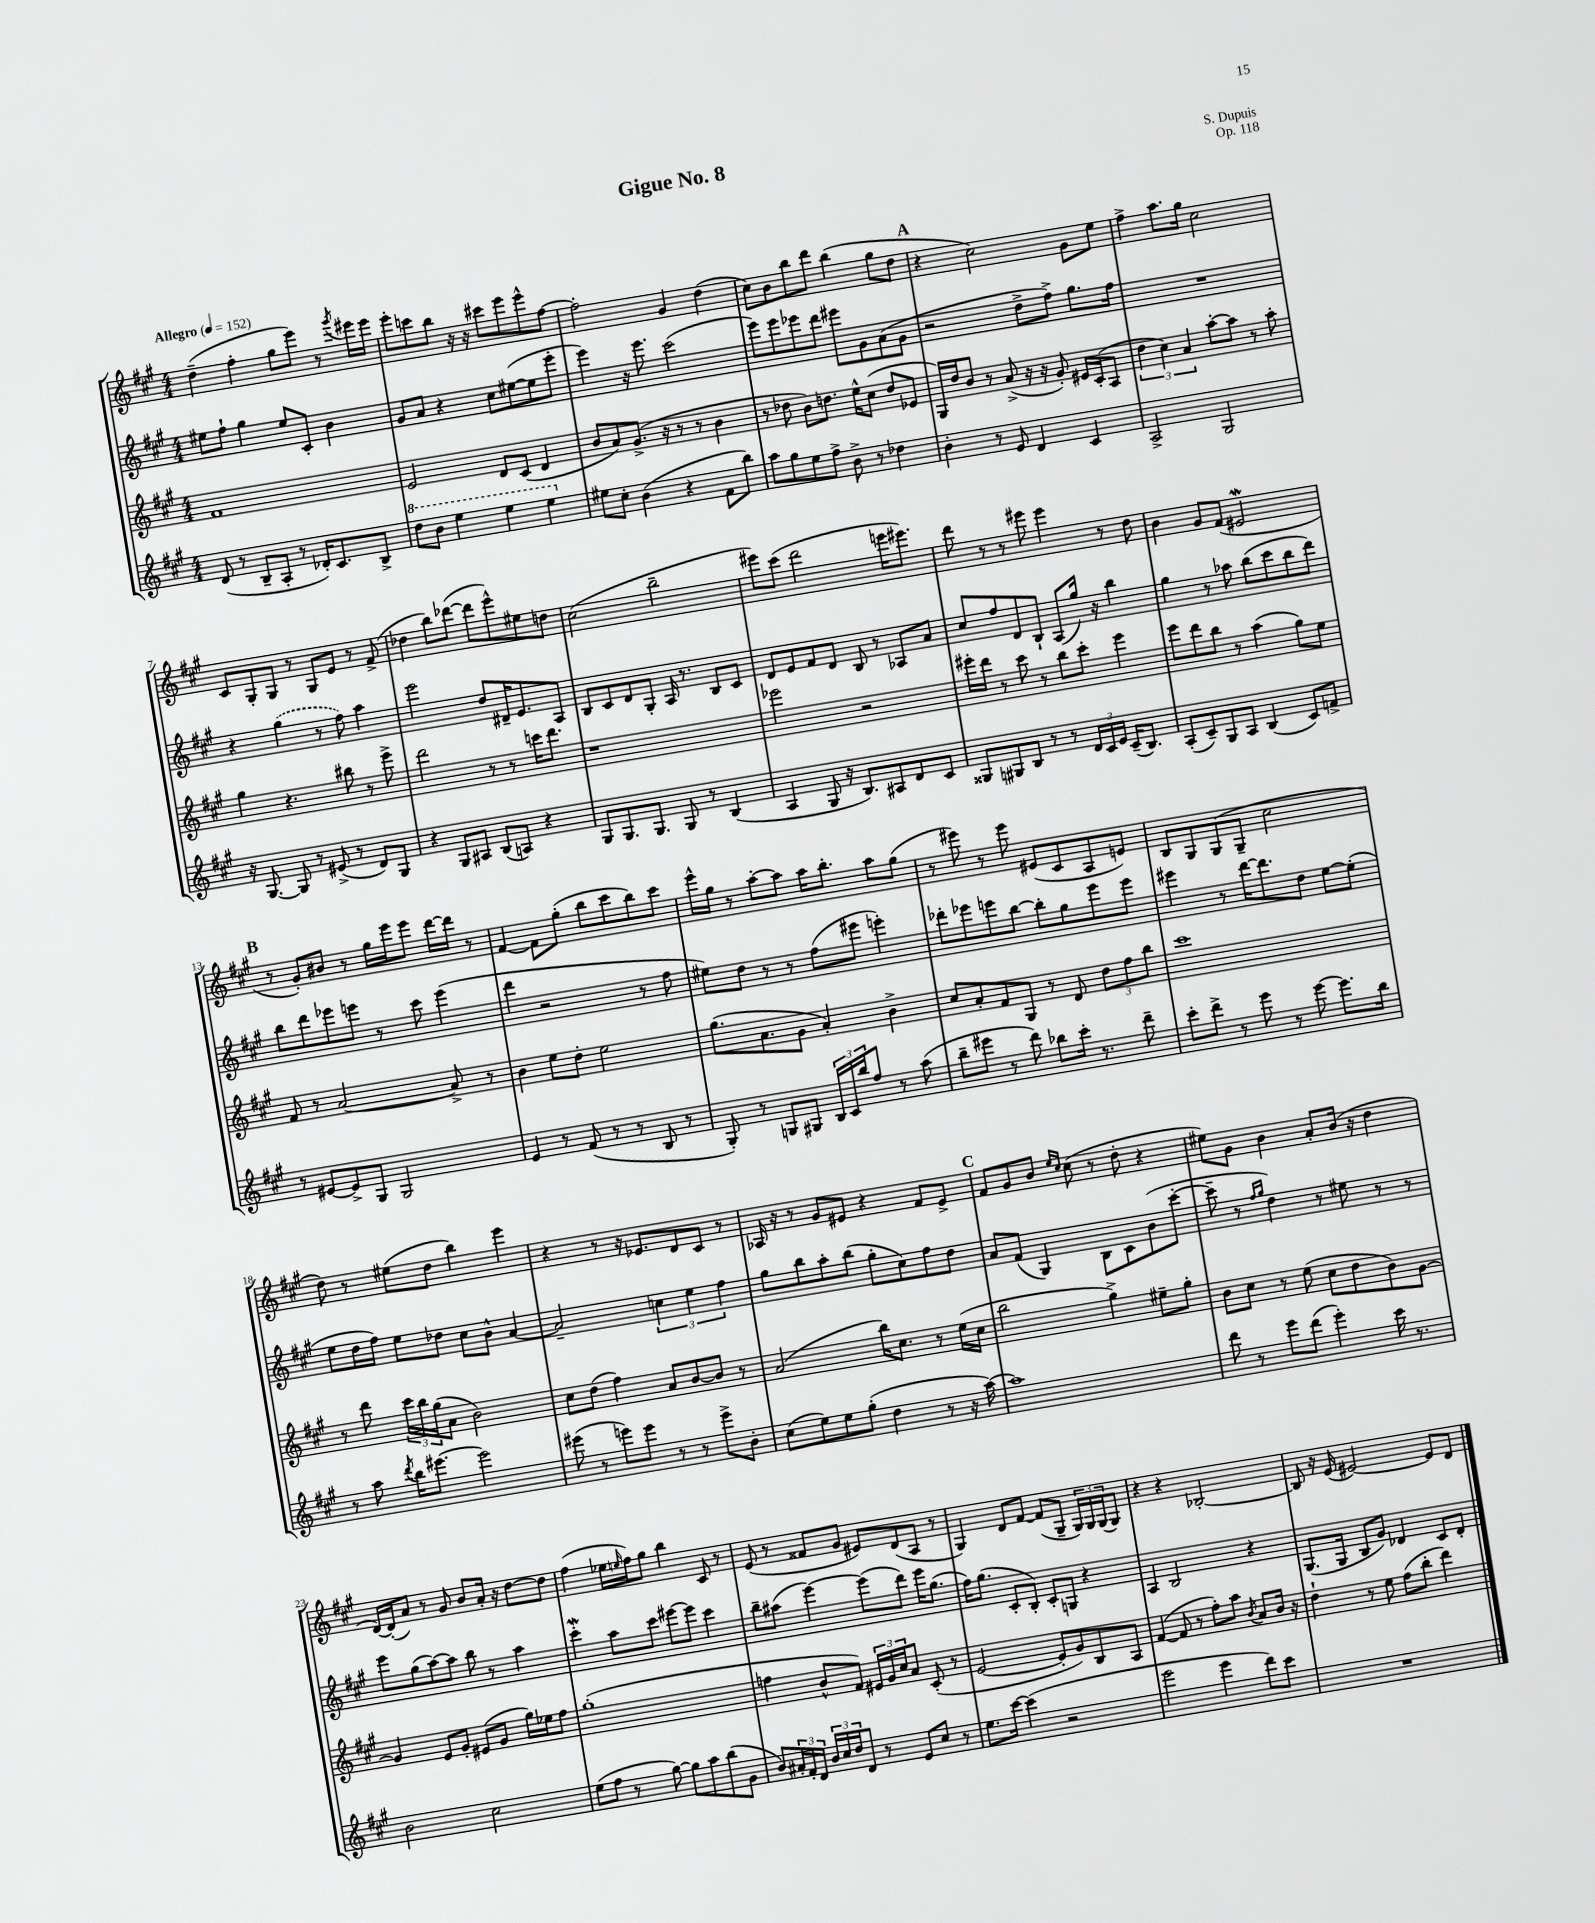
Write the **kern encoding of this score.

**kern	**kern	**kern	**kern
*staff4	*staff3	*staff2	*staff1
*clefG2	*clefG2	*clefG2	*clefG2
*k[f#c#g#]	*k[f#c#g#]	*k[f#c#g#]	*k[f#c#g#]
*M4/4	*M4/4	*M4/4	*M4/4
*MM152	*MM152	*MM152	*MM152
(8d	1f#	8ee#	(4dd~
8r	.	8ff#`	.
8B~	.	4gg#	4ff#'
8A'	.	.	.
8r	.	8ee#	8gg#
16d-')	.	8c#'	8eee)
8.c#	.	.	.
.	.	4b	8r
.	.	.	8qggg#
8B^	.	.	16eee#
.	.	.	16eee#
=	=	=	=
8ddd	2e	8g#	8eee'
8bb	.	8a	8ccc
4eee	.	4r	8bb
.	.	.	16r
.	.	.	16r
4eee	8d	8cc#	8ccc#
.	(8c#	([8ee#	8eee
4eee	4d	8ee#]	8eee^^
.	.	8eee'	[8ff#
=	=	=	=
8ee#	8b	4eee)	2ff#']
8cc#'	8a)	.	.
(4b	(8.g#^	16r	.
.	.	8.eee	.
.	16r	.	.
4r	8r	(2ccc#	4g#
.	8r	.	.
8f#	4b	.	(4dd
8bb)	.	.	.
=	=	=	=
8aa	8r	8eee)	8cc#)
8gg#	8dd-	8eee	8b
8ee	8b)	8eee-	8bb
8ff#^	8.dd	8ddd	8ddd
8b^	.	8eee#	(4bb
.	16ee^^	.	.
8r	(8cc#	8g#	.
4dd-	8dd	(8a	8gg#
.	8e-	8g#	8dd
=	=	=	=
4b'	16G#)	2r	4r
.	16dd	.	.
.	8b	.	.
8r	8r	.	2cc#)
8e	(8a^	.	.
4d	16r	8dd^	.
.	16r	.	.
.	8g#')	8ff#^)	.
4c#	16e#	8.gg#	8g#
.	(16c#'	.	.
.	8A	.	8ee
.	.	16ff#	.
=	=	=	=
2A^	6dd	1r	4ff#^
.	6cc#)	.	.
.	.	.	8.aa
.	6a	.	.
.	.	.	16gg#
2G#	[8aa'	.	2cc#
.	8aa]	.	.
.	8r	.	.
.	8aa'	.	.
=	=	=	=
16r	4gg#	4r	8c#
[8.G#	.	.	.
.	.	.	8G#'
8G#]	4.r	(4gg#	8G#
8r	.	.	8r
(8e#^	.	8r	8G#
8r	8bb#	8ff#)	8e
8d)	8r	4aa	8r
8G#	8eee^	.	(8f#^
=	=	=	=
4r	2ddd	2eee	4dd-
8G#	.	.	8bb)
8A#	.	.	([8ddd-
(8B	8r	8dd	8ddd-]
8A)	8r	16d#~	8eee^^)
.	.	8.e	.
4r	16ccc	.	8ee#
.	8.ddd	.	.
.	.	8A	8dd
=	=	=	=
8G#	1r	8B	(2cc#
8.G#	.	8c#	.
.	.	8d	.
8.G#	.	.	.
.	.	8G#'	.
8G#	.	16A	2bb~
.	.	8.r	.
8r	.	.	.
(4B	.	8B	.
.	.	8c#	.
=	=	=	=
4A	2eee-	8d	8eee#)
.	.	8e	(8ccc#
8G#	.	8f#	2ddd
16r	.	8d	.
8.B)	.	.	.
.	2r	8B	.
8A#	.	8r	.
8d	.	8A-	16eee
.	.	.	8.eee#)
8c#	.	8a	.
=	=	=	=
8G##	16eee#'	8cc#	8ddd
.	16ddd	.	.
8G#	8r	8ff#	8r
8B	8ccc#	8d	8r
8r	8r	8B`	8eee#
8r	8bb	(8A	4eee#
24d	8ccc#'	16gg#)	.
24c#	.	.	.
.	.	16r	.
24e	.	.	.
(16c#~	4eee#	4bb	8r
8.B)	.	.	.
.	.	.	8dd
=	=	=	=
(8A'	8eee	4gg#	4b
8c#~)	8ddd	.	.
8G#	8bb	8r	8g#
8A	8r	8aa-	(8f#
(4B	(4aa	(8bb	2e#
.	.	8ccc#	.
8c#)	8gg#)	8bb	.
8f^	8ee	8ddd)	.
=	=	=	=
8r	8f#	8bb	8r
[8e#	8r	8ddd	8g#')
8e#^]	[2a	8eee-	8b#
8G#	.	8eee	8r
2G#	.	8r	16gg#
.	.	.	16eee
.	.	8ccc#	8eee
.	8a^]	(4eee	[16ddd
.	.	.	16ddd]
.	8r	.	8r
=	=	=	=
4e	4b	4ddd	[4f#
8r	8ee	2r	8f#]
(8f#	8dd'	.	(8gg#'
8r	2ee	.	8bb
8r	.	.	8ccc#
8B	.	8r	8bb)
8r	.	8ff#	8ccc#
=	=	=	=
8G#')	(8.gg#	8ee#)	16eee^^
.	.	.	16gg#
8r	.	8dd	8r
.	8.a	.	.
8G	.	8r	[8aa'
8G#	8g#	8r	8aa]
24B	4a')	(8ff#	16aa
24c#	.	.	.
.	.	.	8.bb'
24bb	.	.	.
8ff#	.	8eee#	.
8r	4b^	4eee')	8aa
(8aa	.	.	(8gg#
=	=	=	=
8bb~	8cc#	8ddd-'	8r
8eee#	8a'	8eee-	8eee#)
8r	8f#	8eee	8r
8ddd)	8G#	[8bb	8eee#
8bb-	8r	8bb']	(8e#
16ccc#'	8d	8gg#	8c#
8.r	.	.	.
.	12dd	8eee	8A
.	12ff#	.	.
8ddd~	.	8eee	8e)
.	12bb	.	.
=	=	=	=
8ccc#'	1ccc#	4eee#	8B
8ddd^	.	.	8G#
8r	.	8r	(8G#
8eee	.	[16ddd	8G#~
.	.	8.ddd]	.
8r	.	.	2cc#
[8eee	.	8dd	.
8.eee]	.	[8ee	.
.	.	(8ee']	.
16bb	.	.	.
=	=	=	=
8r	8r	8ee	8dd)
8aa	8ddd	16dd	8r
.	.	16ff#)	.
8qddd	.	.	.
16bb	24ccc#	8ee	(8ee#
.	24bb	.	.
[8.eee#	.	.	.
.	(24gg#	.	.
.	8a	8dd-	8dd
2eee#]	2b)	8cc#	4bb)
.	.	8b^^	.
.	.	[4a	4eee
=	=	=	=
(8eee#	8cc#	2a~]	4r
8r	(8dd	.	.
8eee)	4ff#)	.	8r
8eee	.	.	16r
.	.	.	8.e-
8r	8a	6cc	.
8r	[8b	.	8d
.	.	6ee	.
8eee^	8b]	.	8c#
.	.	6ff#	.
8b'	8r	.	8r
=	=	=	=
(8cc#	(2a	8gg#	16A-
.	.	.	16r
8ee)	.	8bb	8r
8ee	.	8aa'	8g#
(8gg#'	.	(8bb	8e#
4dd	16bb)	8gg#'	4r
.	8.cc#	.	.
.	.	8cc#)	.
8r	8r	8ff#	8f#
16r	(16ee	8dd	8e#^
[16aa)	16cc#	.	.
=	=	=	=
1aa]	2bb	8a	8f#
.	.	(8f#	8g#
.	.	4G#)	8b
.	.	.	16qqee
.	.	.	16qqcc#
.	.	.	(8cc#
.	4gg#^)	8B	8r
.	.	8c#	8dd'
.	8ee#~	(8b	4r
.	8gg#'	[8ccc#'	.
=	=	=	=
8ddd	8b	8ccc#~]	8ee#)
8r	8cc#	8r	8g#
.	.	16qqff#	.
.	.	16qqgg#	.
8eee	8r	4dd)	4b
(8ddd	(8ee	.	.
4eee')	8cc#	8r	8a'
.	8dd	8ee#	(16b
.	.	.	16r
16ccc#	8b)	8r	4dd
8.r	.	.	.
.	[8g#	8r	.
=	=	=	=
2b	4g#]	8eee	[16d)
.	.	.	(16d']
.	.	(8gg#	8a)
.	8e	[8aa)	8r
.	8g#'	8aa]	8g#
2cc#	(8e#	8bb	8b
.	8g#	8r	16a'
.	.	.	16r
.	16gg#)	4aa	[8dd
.	16ee-	.	.
.	8ff#	.	8dd]
=	=	=	=
(8ee	(1gg#'	4ccc#'	(4ff#
8ff#	.	.	.
8r	.	8aa	16ee-
.	.	.	16qqee
.	.	.	16ff#)
[8gg#)	.	8ccc#	8gg#
8gg#]	.	[8eee#	4bb
8aa	.	8eee#]	.
(8bb	.	4ccc#	8c#
8g#	.	.	8r
=	=	=	=
8b)	4ff	8bb~	(8e
24a#'	.	(8aa#	8r
24f#'	.	.	.
24d	.	.	.
24b	8b^^	[4eee)	8f##
24cc#	.	.	.
24dd	.	.	.
8d	8f#)	.	8g#
8r	24e#	(8eee]	8e#)
.	24g#	.	.
.	24cc#	.	.
8e	8a	8ddd)	(8d
8cc#	(8c#'	16eee	8A
.	.	(8.gg#	.
8r	8r	.	8r
=	=	=	=
8.ee	[2e	16ff#)	4G#)
.	.	(8.gg#	.
[16ccc#	.	.	.
(4ccc#]	.	8c#'	8d
.	.	8B')	[8f#
2r	8e']	8c#'	(8f#]
.	8g#)	8G	8G#~
.	8B	4r	24G#)
.	.	.	24G#
.	.	.	(24G#
.	8A	.	8G#)
=	=	=	=
2eee	([4f#	4A	4r
.	8f#]	2B	4r
.	8r	.	.
4eee	8ff#')	.	[2B-'
.	8aa	.	.
.	8qb	.	.
8ddd)	8a	4r	.
8ccc#	16b	.	.
.	16r	.	.
=	=	=	=
1r	4dd`	(8.G#	8B-]
.	.	.	16r
.	.	16G#	(16e
.	8r	8B	[2e#)
.	8ee	8g#)	.
.	(8ff#	4d-	.
.	8bb'	.	.
.	4ddd)	8c#	8e#]
.	.	8d-'	8d
==	==	==	==
*-	*-	*-	*-
